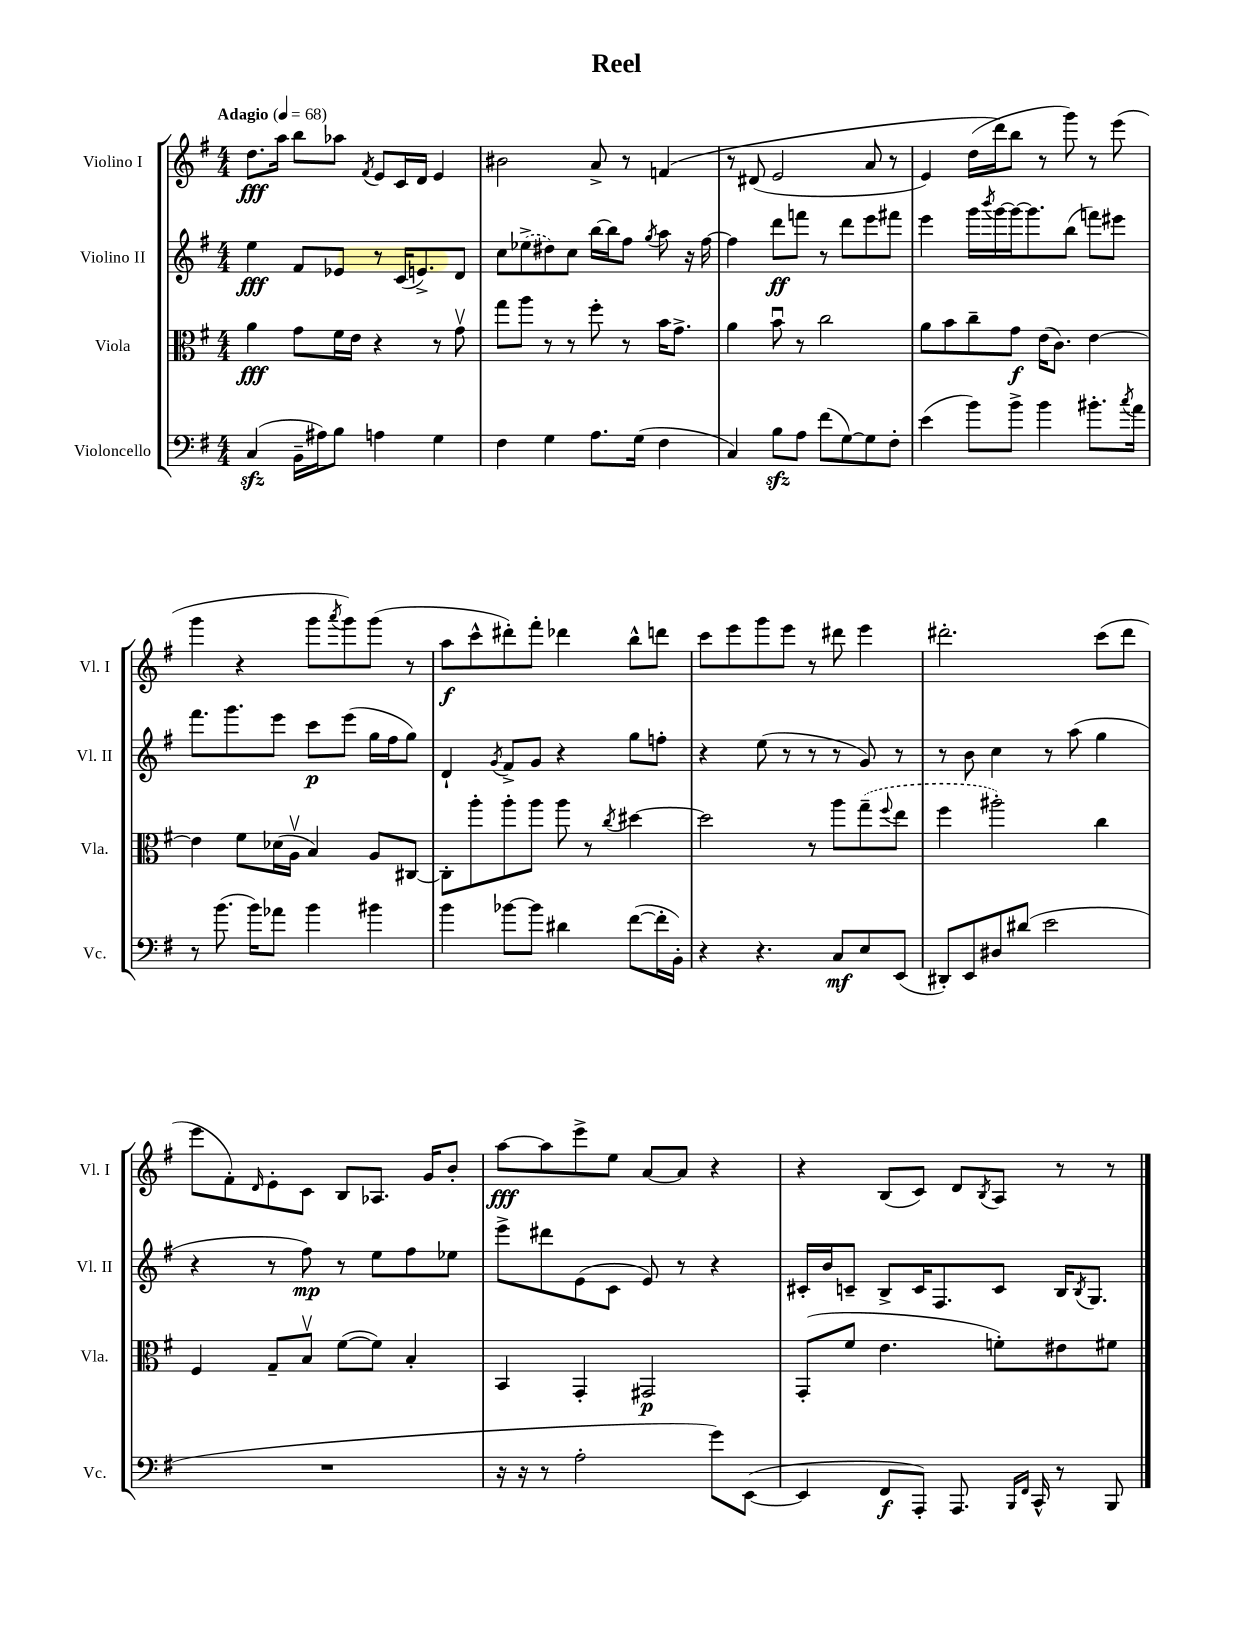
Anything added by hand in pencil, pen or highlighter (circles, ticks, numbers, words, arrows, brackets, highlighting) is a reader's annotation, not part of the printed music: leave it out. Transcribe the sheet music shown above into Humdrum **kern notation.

**kern	**dynam	**kern	**dynam	**kern	**dynam	**kern	**dynam
*part4	*part4	*part3	*part3	*part2	*part2	*part1	*part1
*staff4	*staff4	*staff3	*staff3	*staff2	*staff2	*staff1	*staff1
*I"Violoncello	*	*I"Viola	*	*I"Violino II	*	*I"Violino I	*
*I'Vc.	*	*I'Vla.	*	*I'Vl. II	*	*I'Vl. I	*
*clefF4	*	*clefC3	*	*clefG2	*	*clefG2	*
*k[f#]	*	*k[f#]	*	*k[f#]	*	*k[f#]	*
*M4/4	*	*M4/4	*	*M4/4	*	*M4/4	*
*MM68	*	*MM68	*	*MM68	*	*MM68	*
=1	=1	=1	=1	=1	=1	=1	=1
!	!	!	!	!	!	!LO:TX:a:B:t=Adagio	!
(4Czz/	.	4a\	fff	4ee\	fff	8.dd\L	fff
.	.	.	.	.	.	16aa\Jk	.
16BB~\LL	.	8g\L	.	8f#/L	.	8bb\L	.
16A#X\J)	.	.	.	.	.	.	.
8B\J	.	16f#\L	.	8e-X/J	.	8aa-X\J	.
.	.	16e\JJ	.	.	.	.	.
.	.	.	.	.	.	8qf#/	.
4An\	.	4r	.	8r	.	8e/L	.
.	.	.	.	(16c/KL	.	16c/L	.
.	.	.	.	8.en^/)	.	16d/JJ	.
4G\	.	8r	.	.	.	4e/	.
.	.	8gv\	.	8d/J	.	.	.
=2	=2	=2	=2	=2	=2	=2	=2
4F#\	.	8gg\L	.	8cc\L	.	2b#X\	.
.	.	8aa\J	.	(8ee-X^\	.	.	.
4G\	.	8r	.	8dd#X\)	.	.	.
.	.	8r	.	8cc\J	.	.	.
8.A\L	.	8ff#'\	.	[16bb\LL	.	8a^/	.
.	.	.	.	16bb\J]	.	.	.
.	.	8r	.	8ff#\J	.	8r	.
(16G\Jk	.	.	.	.	.	.	.
.	.	.	.	8qgg/	.	.	.
4F#\	.	16b\KL	.	8aa\	.	(4fn/	.
.	.	8.g^\J	.	.	.	.	.
.	.	.	.	16r	.	.	.
.	.	.	.	[16ff#\	.	.	.
=3	=3	=3	=3	=3	=3	=3	=3
4C/)	.	4a\	.	4ff#\]	.	8r	.
.	.	.	.	.	.	(8d#X/	.
8Bzz\L	.	8bu\	.	8ddd\L	ff	2e/	.
8A\J	.	8r	.	8fffn\J	.	.	.
(8f#\L	.	2cc\	.	8r	.	.	.
[8G\)	.	.	.	8ddd\L	.	.	.
8G\]	.	.	.	8eee\	.	8a/	.
8F#'\J	.	.	.	8fff#X\J	.	8r	.
=4	=4	=4	=4	=4	=4	=4	=4
(4e\	.	8a\L	.	4eee\	.	4e/)	.
.	.	8b\	.	.	.	.	.
8b\L)	.	8cc~\	.	16ggg\LL	.	(16dd\LL	.
.	.	.	.	8qbbb/	.	.	.
.	.	.	.	[16ggg\	.	16ddd\J)	.
8b^\J	.	8g\J	f	16ggg\J_	.	8bb\J	.
.	.	.	.	8.ggg\]	.	.	.
4b\	.	(16e\KL	.	.	.	8r	.
.	.	8.c\J)	.	.	.	.	.
.	.	.	.	(8bb\J	.	8ggg\)	.
8.b#X'\L	.	[4e\	.	8fffn\L)	.	8r	.
.	.	.	.	8eee#X\J	.	(8eee\	.
8qcc/	.	.	.	.	.	.	.
16a\Jk	.	.	.	.	.	.	.
!!LO:LB:g=z
=5	=5	=5	=5	=5	=5	=5	=5
8r	.	4e\]	.	8.fff#\L	.	4ggg\	.
(8.b\	.	.	.	.	.	.	.
.	.	.	.	8.ggg\	.	.	.
.	.	8f#\L	.	.	.	4r	.
16b\KL)	.	.	.	.	.	.	.
8a-X\J	.	(16d-X\L	.	8eee\J	.	.	.
.	.	16Av\JJ	.	.	.	.	.
4b\	.	4B/)	.	8ccc\L	p	8ggg\L	.
.	.	.	.	.	.	8qaaa/	.
.	.	.	.	(8eee\J	.	8ggg\)	.
4b#X\	.	8A/L	.	16gg\LL	.	(8ggg\J	.
.	.	.	.	16ff#\J	.	.	.
.	.	[8C#X/J	.	8gg\J)	.	8r	.
=6	=6	=6	=6	=6	=6	=6	=6
4b\	.	8C#'\L]	.	4d`/	.	8aa\L	f
.	.	8aa'\	.	.	.	8ccc^^\	.
.	.	.	.	8qg/	.	.	.
[8b-X\L	.	8aa'\	.	8f#^/L	.	8ddd#X'\)	.
8b-\J]	.	8aa\J	.	8g/J	.	8fff#'\J	.
4d#X\	.	8aa\	.	4r	.	4ddd-X\	.
.	.	8r	.	.	.	.	.
.	.	8qcc/	.	.	.	.	.
([8f#\L	.	[4dd#X\	.	8gg\L	.	8bb^^\L	.
16f#'\L]	.	.	.	8ffn'\J	.	8dddn\J	.
16BB'\JJ)	.	.	.	.	.	.	.
=7	=7	=7	=7	=7	=7	=7	=7
4r	.	2dd#\]	.	4r	.	8ccc\L	.
.	.	.	.	.	.	8eee\	.
4.r	.	.	.	(8ee\	.	8ggg\	.
.	.	.	.	8r	.	8eee\J	.
.	.	8r	.	8r	.	8r	.
8C/L	mf	8aa\L	.	8r	.	8ddd#X\	.
8E/	.	(8gg~\	.	8g/)	.	4eee\	.
.	.	8qqff#/	.	.	.	.	.
(8EE/J	.	8ee\J	.	8r	.	.	.
=8	=8	=8	=8	=8	=8	=8	=8
8DD#X'/L)	.	4ff#\	.	8r	.	2.ddd#X'\	.
8EE/	.	.	.	8b\	.	.	.
8D#X/	.	2aa#X'\)	.	4cc\	.	.	.
(8d#X/J	.	.	.	.	.	.	.
2e\	.	.	.	8r	.	.	.
.	.	.	.	(8aa\	.	.	.
.	.	4cc\	.	4gg\	.	(8ccc\L	.
.	.	.	.	.	.	8ddd#\J	.
!!LO:LB:g=z
=9	=9	=9	=9	=9	=9	=9	=9
1r	.	4F#/	.	4r	.	8eee\L	.
.	.	.	.	.	.	8f#'\)	.
.	.	.	.	.	.	16qqd/	.
.	.	8G~/L	.	8r	.	8e'\	.
.	.	8Bv/J	.	8ff#\)	mp	8c\J	.
.	.	([8f#\L	.	8r	.	8B/L	.
.	.	8f#\J])	.	8ee\L	.	8.A-X/J	.
.	.	4B'/	.	8ff#\	.	.	.
.	.	.	.	.	.	16g/KL	.
.	.	.	.	8ee-X\J	.	8b'/J	.
=10	=10	=10	=10	=10	=10	=10	=10
16r	.	4BB/	.	8eee^\L	.	[8aa\L	fff
16r	.	.	.	.	.	.	.
8r	.	.	.	8ddd#X\	.	8aa\]	.
2A'\	.	4GG'/	.	(8e\	.	8eee^\	.
.	.	.	.	8c\J	.	8ee\J	.
.	.	2GG#X/	p	8e/)	.	[8a/L	.
.	.	.	.	8r	.	8a/J]	.
8g\L)	.	.	.	4r	.	4r	.
([8EE\J	.	.	.	.	.	.	.
=11	=11	=11	=11	=11	=11	=11	=11
4EE/]	.	(8GG'/L	.	16c#X'/LL	.	4r	.
.	.	.	.	16b/J	.	.	.
.	.	8f#/J	.	8cn~/J	.	.	.
8FF#/L	f	4.e\	.	8B^/L	.	(8B/L	.
8AAA'/J)	.	.	.	16c/K	.	8c/J)	.
.	.	.	.	8.F#/	.	.	.
8.AAA/	.	.	.	.	.	8d/L	.
.	.	.	.	.	.	8qB/	.
.	.	8fn'\L)	.	8c/J	.	8A/J	.
16qqBBB/LL	.	.	.	.	.	.	.
16qqFF#/JJ	.	.	.	.	.	.	.
16CC^^/	.	.	.	.	.	.	.
8r	.	8e#X\	.	16B/KL	.	8r	.
.	.	.	.	8qB/	.	.	.
.	.	.	.	8.G/J	.	.	.
8BBB/	.	8f#X\J	.	.	.	8r	.
==	==	==	==	==	==	==	==
*-	*-	*-	*-	*-	*-	*-	*-
